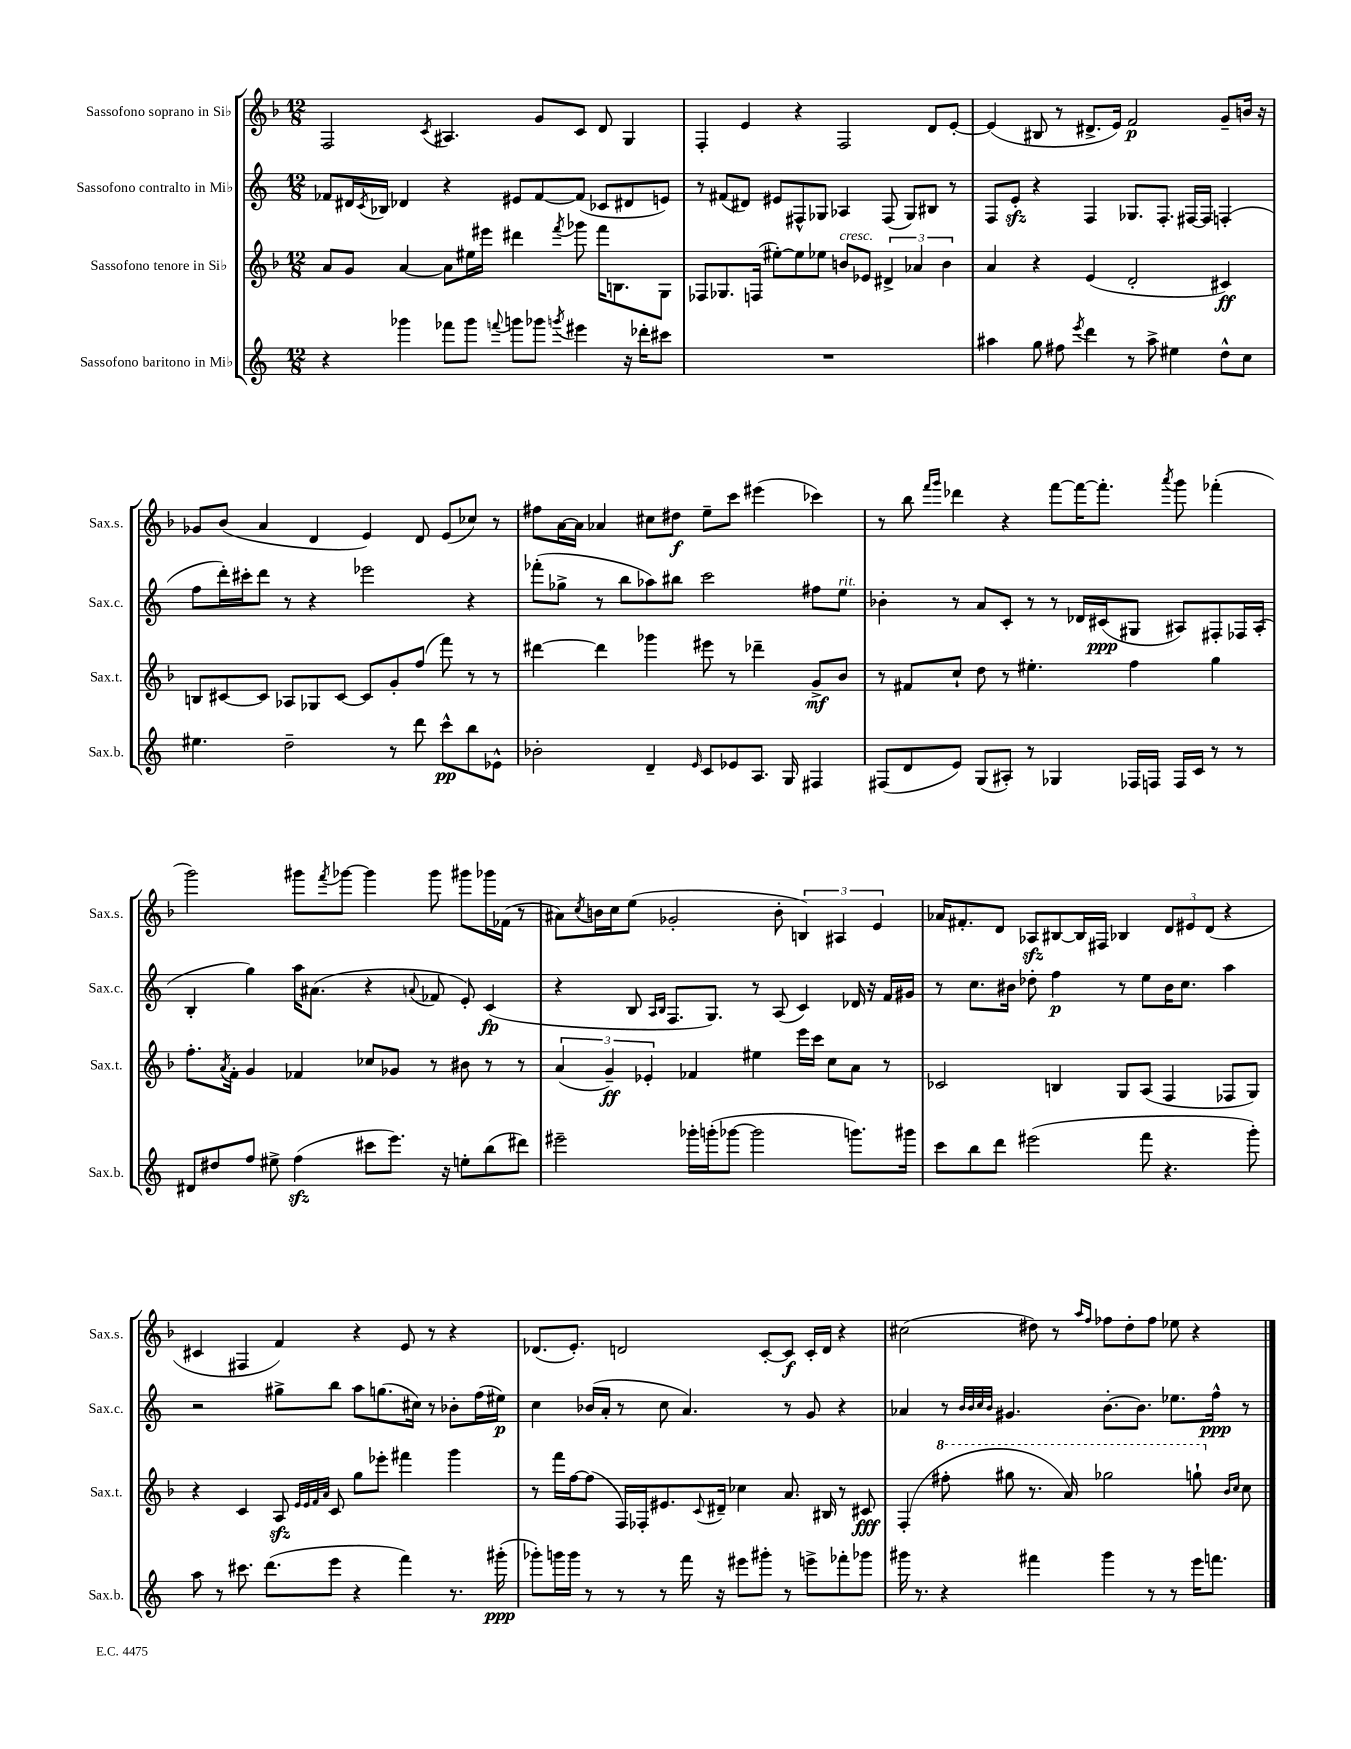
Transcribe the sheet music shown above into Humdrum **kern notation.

**kern	**dynam	**kern	**dynam	**kern	**dynam	**kern	**dynam
*part4	*part4	*part3	*part3	*part2	*part2	*part1	*part1
*staff4	*staff4	*staff3	*staff3	*staff2	*staff2	*staff1	*staff1
*I"Sassofono baritono in Mi♭	*	*I"Sassofono tenore in Si♭	*	*I"Sassofono contralto in Mi♭	*	*I"Sassofono soprano in Si♭	*
*I'Sax.b.	*	*I'Sax.t.	*	*I'Sax.c.	*	*I'Sax.s.	*
*clefG2	*	*clefG2	*	*clefG2	*	*clefG2	*
*k[]	*	*k[b-]	*	*k[]	*	*k[b-]	*
*M12/8	*	*M12/8	*	*M12/8	*	*M12/8	*
=8	=8	=8	=8	=8	=8	=8	=8
4r	.	8a/L	.	8f-X/L	.	2F/	.
.	.	8g/J	.	16d#X/L	.	.	.
.	.	.	.	8qc/	.	.	.
.	.	.	.	16B-X/JJ	.	.	.
4ggg-X\	.	[4a/	.	4d-X/	.	.	.
.	.	.	.	.	.	8qc/	.
8fff-X\L	.	8a\L]	.	4r	.	4.A#X/	.
8ggg-\J	.	16ee#X\L	.	.	.	.	.
.	.	16eee#X\JJ	.	.	.	.	.
8qqfffn/	.	.	.	.	.	.	.
8gggn\L	.	4ddd#X\	.	8e#X/L	.	.	.
8ggg-X\J	.	.	.	[8f-/	.	8g/L	.
8qgggn/	.	8qfff/	.	.	.	.	.
4eee#X\	.	8ggg-X\	.	(8f-/J]	.	8c/J	.
.	.	16fff\KL	.	8c-X/L	.	8d/	.
.	.	8.Bn\	.	.	.	.	.
16r	.	.	.	8d#X/	.	4G/	.
16ddd-X'\KL	.	.	.	.	.	.	.
8ccc#X\J	.	8G\J	.	8en/J)	.	.	.
=9	=9	=9	=9	=9	=9	=9	=9
1.r	.	8F-X/L	.	8r	.	4F'/	.
.	.	8.G-X/	.	(8f#X/L	.	.	.
.	.	.	.	8d#X/J)	.	4e/	.
.	.	(16Fn/Jk	.	.	.	.	.
.	.	[8ee#X'\L)	.	8e#X/L	.	.	.
.	.	8ee#\]	.	8F#X^^/	.	4r	.
.	.	8ee-X\J	.	8G-X/J	.	.	.
!	!	!LO:TX:a:i:t=cresc.	!	!	!	!	!
.	.	8bn/L	.	4A-X/	.	2F/	.
.	.	8e-X/J	.	.	.	.	.
.	.	6d#X^/	.	(8F#/	.	.	.
.	.	.	.	8G-/L)	.	.	.
.	.	6a-X/	.	.	.	.	.
.	.	.	.	8B#X/J	.	8d/L	.
.	.	6b\	.	.	.	.	.
.	.	.	.	8r	.	[8e'/J	.
=10	=10	=10	=10	=10	=10	=10	=10
4aa#X\	.	4a/	.	8F/L	.	(4e/]	.
.	.	.	.	8ezz'/J	.	.	.
8gg\	.	4r	.	4r	.	8B#X/	.
8ff#X\	.	.	.	.	.	8r	.
8qeee/	.	.	.	.	.	.	.
4ddd\	.	(4e/	.	4F/	.	8.d#X^/L	.
.	.	.	.	.	.	16e/Jk)	.
8r	.	2d'/	.	8.G-X/L	.	2f/	p
8aa#^\	.	.	.	.	.	.	.
.	.	.	.	8.F'/J	.	.	.
4ee#X\	.	.	.	.	.	.	.
.	.	.	.	[16F#X/LL	.	.	.
.	.	.	.	16F#/JJ]	.	.	.
8dd^^\L	.	4c#X/)	ff	(4Fn'/	.	8g~/L	.
8cc\J	.	.	.	.	.	16bn/Jk	.
.	.	.	.	.	.	16r	.
!!LO:LB:g=z
=11	=11	=11	=11	=11	=11	=11	=11
4.ee#X\	.	8Bn/L	.	8ff\L	.	8g-X/L	.
.	.	[8c#X/	.	16ddd'\L)	.	(8b-/J	.
.	.	.	.	16ccc#X'\J	.	.	.
.	.	8c#/J]	.	8ddd\J	.	4a/	.
2dd~\	.	8A-X/L	.	8r	.	.	.
.	.	8G-X/	.	4r	.	4d/	.
.	.	[8c#/J	.	.	.	.	.
.	.	8c#/L]	.	2eee-X\	.	4e/)	.
8r	.	8g'/	.	.	.	.	.
8ddd\	.	(8ff/J	.	.	.	8d/	.
8ccc^^\L	pp	8fff\)	.	.	.	(8e/L	.
8bb\	.	8r	.	4r	.	8cc-X/J)	.
8e-X^^\J	.	8r	.	.	.	8r	.
=12	=12	=12	=12	=12	=12	=12	=12
2b-X'\	.	[4ddd#X\	.	(8fff-X'\L	.	8ff#X\L	.
.	.	.	.	8gg-X^\J	.	[16a\L	.
.	.	.	.	.	.	16a\JJ]	.
.	.	4ddd#\]	.	8r	.	4a-X/	.
.	.	.	.	8bb\L	.	.	.
4d~/	.	4ggg-X\	.	8aa-X\)	.	8cc#X\L	.
.	.	.	.	8bb#X\J	.	8dd#X\J	f
16qqe/	.	.	.	.	.	.	.
8c/L	.	8eee#X\	.	2ccc\	.	8ee~\L	.
8e-X/	.	8r	.	.	.	8ccc\J	.
8.A/J	.	4ddd-X~\	.	.	.	(4eee#X\	.
16G/	.	.	.	.	.	.	.
4F#X/	.	8g^/L	mf	8ff#X\L	.	4ccc-X\)	.
!	!	!	!	!LO:TX:a:i:t=rit.	!	!	!
.	.	8b-/J	.	8ee\J	.	.	.
=13	=13	=13	=13	=13	=13	=13	=13
(8F#X/L	.	8r	.	4b-X'\	.	8r	.
8d/	.	8f#X/L	.	.	.	8bb-\	.
.	.	.	.	.	.	16qqfff/LL	.
.	.	.	.	.	.	16qqggg/JJ	.
8e/J)	.	8cc`/J	.	8r	.	4ddd-X\	.
(8G/L	.	8dd\	.	8a/L	.	.	.
8A#X'/J)	.	8r	.	8c'/J	.	4r	.
8r	.	4.ee#X'\	.	8r	.	.	.
4G-X/	.	.	.	8r	.	[8fff\L	.
.	.	.	.	16d-X/LL	.	16fff\K_	.
.	.	.	.	(16c#X/J	ppp	8.fff'\J]	.
16F-X/LL	.	4ff\	.	8G#X/J	.	.	.
16Fn/JJ	.	.	.	.	.	.	.
.	.	.	.	.	.	8qaaa/	.
16F/LL	.	.	.	8A#X/L)	.	8ggg\	.
16c/JJ	.	.	.	.	.	.	.
8r	.	4gg\	.	8F#X'/	.	(4fff-X'\	.
8r	.	.	.	16F-X/L	.	.	.
.	.	.	.	(16A#'/JJ	.	.	.
!!LO:LB:g=z
=14	=14	=14	=14	=14	=14	=14	=14
8d#X/L	.	8.ff'\L	.	4B'/	.	2ggg\)	.
8dd#X/	.	.	.	.	.	.	.
.	.	8qa/	.	.	.	.	.
.	.	16f'\Jk	.	.	.	.	.
8ff/J	.	4g/	.	4gg\)	.	.	.
8ee#X^\	.	.	.	.	.	.	.
(4ffzz\	.	4f-X/	.	16aa\KL	.	8ggg#X\L	.
.	.	.	.	(8.a#X\J	.	.	.
.	.	.	.	.	.	8qfff/	.
.	.	.	.	.	.	[8ggg-X\J	.
8ccc#X\L	.	8cc-X/L	.	4r	.	4ggg-\]	.
8.eee\J)	.	8g-X/J	.	.	.	.	.
.	.	.	.	8qqan/	.	.	.
.	.	8r	.	8f-X/	.	8ggg-\	.
16r	.	.	.	.	.	.	.
8een'\L	.	8b#X\	.	8e'/)	.	8ggg#X\L	.
(8bb\	.	8r	.	(4c/	fp	16ggg-X\L	.
.	.	.	.	.	.	(16f-X\JJ	.
8ddd#X\J)	.	8r	.	.	.	8r	.
=15	=15	=15	=15	=15	=15	=15	=15
2eee#X~\	.	(6a/	.	4r	.	8a#X\L)	.
.	.	.	.	.	.	8qcc/	.
.	.	.	.	.	.	16bn\L	.
.	.	6g~/)	ff	.	.	.	.
.	.	.	.	.	.	16cc\J	.
.	.	.	.	8B/	.	(8ee\J	.
.	.	6e-X'/	.	.	.	.	.
.	.	.	.	16qqA/LL	.	.	.
.	.	.	.	16qqB/JJ	.	.	.
.	.	.	.	8.F/L	.	2g-X'/	.
16ggg-X'\LL	.	4f-X/	.	.	.	.	.
(16gggn'\J	.	.	.	8.G/J)	.	.	.
[8ggg-X\J	.	.	.	.	.	.	.
2ggg-\]	.	4ee#X\	.	8r	.	.	.
.	.	.	.	(8A/	.	8b'\	.
.	.	16eee\LL	.	4c/)	.	6Bn/)	.
.	.	16ccc\JJ	.	.	.	.	.
.	.	8cc\L	.	.	.	.	.
.	.	.	.	.	.	6A#X/	.
8.gggn\L)	.	8a\J	.	16d-X/	.	.	.
.	.	.	.	16r	.	.	.
.	.	.	.	.	.	6e/	.
.	.	8r	.	16f/LL	.	.	.
16ggg#X\Jk	.	.	.	16g#X/JJ	.	.	.
=16	=16	=16	=16	=16	=16	=16	=16
8ccc\L	.	2c-X/	.	8r	.	16a-X/KL	.
.	.	.	.	.	.	8.f#X'/	.
8bb\	.	.	.	8.cc\L	.	.	.
8ddd\J	.	.	.	.	.	8d/J	.
.	.	.	.	16b#X\Jk	.	.	.
(2eee#X\	.	.	.	8dd-X'\	.	8A-Xzz/L	.
.	.	4Bn/	.	4ff\	p	[8B#X/	.
.	.	.	.	.	.	16B#/L]	.
.	.	.	.	.	.	16F#X/JJ	.
.	.	8G/L	.	8r	.	4B-X/	.
8fff\	.	(8A/J	.	8ee\L	.	.	.
4.r	.	4F/	.	16b#\K	.	12d/L	.
.	.	.	.	8.cc\J	.	.	.
.	.	.	.	.	.	12e#X/	.
.	.	.	.	.	.	(12d/J	.
.	.	8F-X/L	.	4aa\	.	4r	.
8ggg'\)	.	8G/J)	.	.	.	.	.
!!LO:LB:g=z
=17	=17	=17	=17	=17	=17	=17	=17
8aa\	.	4r	.	2r	.	4c#X/	.
8r	.	.	.	.	.	.	.
8.ccc#X\	.	4c/	.	.	.	4F#X/	.
(8.ddd\L	.	.	.	.	.	.	.
.	.	8Azz/	.	8gg#X^\L	.	4f/)	.
.	.	32qqe/LLL	.	.	.	.	.
.	.	32qqe/	.	.	.	.	.
.	.	32qqf/	.	.	.	.	.
.	.	32qqa/JJJ	.	.	.	.	.
8eee\J	.	8c/	.	8bb\J	.	.	.
4r	.	8gg\L	.	8aa\L	.	4r	.
.	.	8eee-X'\J	.	(8.ggn\	.	.	.
4fff\)	.	4fff#X\	.	.	.	8e/	.
.	.	.	.	16cc#X\Jk)	.	.	.
.	.	.	.	8r	.	8r	.
8.r	.	4ggg\	.	8b-X'\L	.	4r	.
.	.	.	.	(16ff\L	.	.	.
(16ggg#X'\	ppp	.	.	16ee#X\JJ)	p	.	.
=18	=18	=18	=18	=18	=18	=18	=18
8ggg-X'\L)	.	8r	.	4cc\	.	(8.d-X/L	.
16gggn\L	.	16fff\LL	.	.	.	.	.
16ggg\JJ	.	[16ff\J	.	.	.	8.e'/J)	.
8r	.	(8ff\J]	.	(16b-X/LL	.	.	.
.	.	.	.	16a'/JJ	.	.	.
8r	.	16F/LL)	.	8r	.	2dn/	.
.	.	16F-X'/J	.	.	.	.	.
8r	.	8.e#X/	.	8cc\	.	.	.
16fff\	.	.	.	4.a/)	.	.	.
.	.	8qqc/	.	.	.	.	.
16r	.	16d#X~/Jk	.	.	.	.	.
8eee#X\L	.	4cc-X\	.	.	.	.	.
8ggg#X'\J	.	.	.	.	.	[8c'/L	.
8r	.	8.a/	.	8r	.	8c/J]	f
8eeen^\L	.	.	.	8g/	.	16c'/LL	.
.	.	16B#X/	.	.	.	16d/JJ	.
8fff-X'\	.	8r	.	4r	.	4r	.
8ggg-X\J	.	8c#X/	fff	.	.	.	.
=19	=19	=19	=19	=19	=19	=19	=19
16ggg#X\	.	(4F'/	.	4a-X/	.	(2cc#X\	.
8.r	.	.	.	.	.	.	.
*	*	*8va	*	*	*	*	*
4r	.	8fff#X'\	.	8r	.	.	.
.	.	.	.	32qqb/LLL	.	.	.
.	.	.	.	32qqb/	.	.	.
.	.	.	.	32qqcc/	.	.	.
.	.	.	.	32qqb/JJJ	.	.	.
.	.	8ggg#X\	.	4.g#X/	.	.	.
4fff#X\	.	8.r	.	.	.	8dd#X\)	.
.	.	.	.	.	.	8r	.
.	.	16aa/)	.	.	.	.	.
.	.	.	.	.	.	16qqaa/LL	.
.	.	.	.	.	.	16qqff/JJ	.
4ggg#\	.	2ggg-X\	.	[8.b'\L	.	8ff-X\L	.
.	.	.	.	.	.	8dd#'\	.
.	.	.	.	8.b\J]	.	.	.
8r	.	.	.	.	.	8ff-\J	.
8r	.	.	.	8.ee-X\L	.	8ee-X\	.
16eee\KL	.	8gggn`\	.	.	.	4r	.
8.fffn\J	.	.	.	16ff^^\Jk	ppp	.	.
*	*	*X8va	*	*	*	*	*
.	.	16qqb-/LL	.	.	.	.	.
.	.	16qqcc/JJ	.	.	.	.	.
.	.	8cc\	.	8r	.	.	.
==	==	==	==	==	==	==	==
*-	*-	*-	*-	*-	*-	*-	*-
